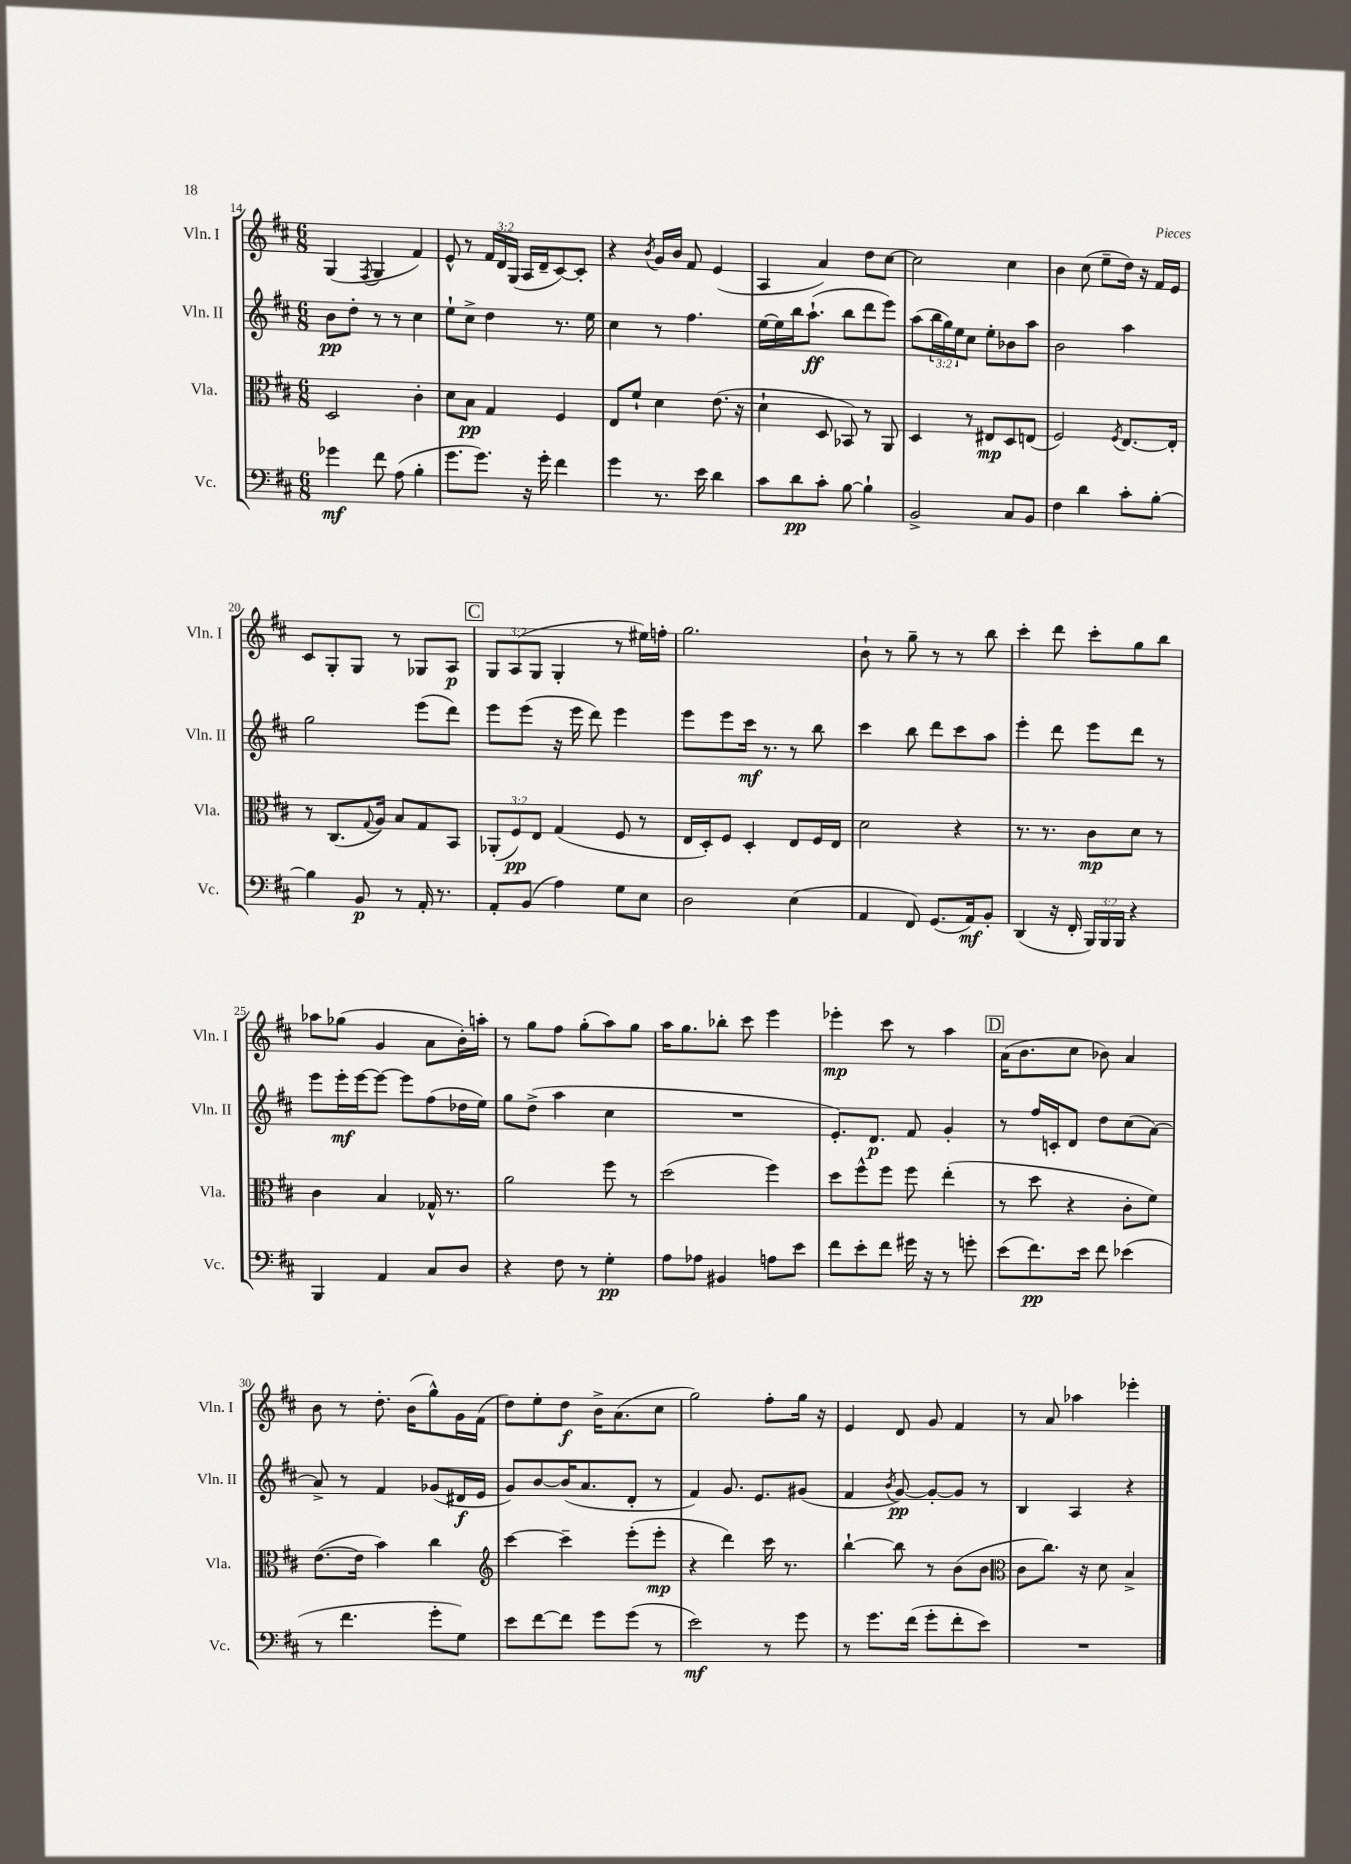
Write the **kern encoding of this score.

**kern	**dynam	**kern	**dynam	**kern	**dynam	**kern	**dynam
*part4	*part4	*part3	*part3	*part2	*part2	*part1	*part1
*staff4	*staff4	*staff3	*staff3	*staff2	*staff2	*staff1	*staff1
*I"Vc.	*	*I"Vla.	*	*I"Vln. II	*	*I"Vln. I	*
*I'Vc.	*	*I'Vla.	*	*I'Vln. II	*	*I'Vln. I	*
*clefF4	*	*clefC3	*	*clefG2	*	*clefG2	*
*k[f#c#]	*	*k[f#c#]	*	*k[f#c#]	*	*k[f#c#]	*
*M6/8	*	*M6/8	*	*M6/8	*	*M6/8	*
=14	=14	=14	=14	=14	=14	=14	=14
4g-X\	mf	2D/	.	8b\L	pp	(4G/	.
.	.	.	.	8dd'\J	.	.	.
.	.	.	.	.	.	8qF#/	.
8f#\	.	.	.	8r	.	4G/	.
(8A\	.	.	.	8r	.	.	.
4B'\	.	4c#'\	.	4cc#\	.	4f#/)	.
=15	=15	=15	=15	=15	=15	=15	=15
8.g\L	.	8d\L	.	8ee`\L	.	8e^^/	.
.	.	8B\J	pp	8cc#^\J	.	8r	.
8.g\J)	.	.	.	.	.	.	.
.	.	4G/	.	4dd\	.	24f#/LL	.
.	.	.	.	.	.	24d/	.
.	.	.	.	.	.	(24G/JJ	.
16r	.	.	.	.	.	16A/LL	.
16g'\	.	.	.	.	.	16d~/J	.
4f#\	.	4F#/	.	8.r	.	[8c#/)	.
.	.	.	.	.	.	8c#'/J]	.
.	.	.	.	16ee\	.	.	.
=16	=16	=16	=16	=16	=16	=16	=16
4g\	.	8E/L	.	4cc#\	.	4r	.
.	.	8f#`/J	.	.	.	.	.
.	.	.	.	.	.	8qb/	.
8.r	.	4d\	.	8r	.	16g/LL	.
.	.	.	.	.	.	16b/JJ	.
.	.	.	.	4.ff#\	.	8f#/	.
16e\	.	.	.	.	.	.	.
4d\	.	(8.e\	.	.	.	(4e/	.
.	.	16r	.	.	.	.	.
=17	=17	=17	=17	=17	=17	=17	=17
8c#\L	.	4d`\	.	[16ee\LL	.	4A/	.
.	.	.	.	16ee\]	.	.	.
8d\	pp	.	.	16bb\J	.	.	.
.	.	.	.	(8.aa`\J	ff	.	.
8c#'\J	.	8D/	.	.	.	4a/)	.
[8B\	.	8BB-X/)	.	8bb\L	.	.	.
4B`\]	.	8r	.	8ddd\	.	8dd\L	.
.	.	8AA/	.	8eee\J)	.	[8cc#\J	.
=18	=18	=18	=18	=18	=18	=18	=18
2BB^/	.	4D/	.	(8aa\L	.	2cc#\]	.
.	.	.	.	24bb\L	.	.	.
.	.	.	.	24gg\)	.	.	.
.	.	.	.	24ee\J	.	.	.
.	.	8r	.	8cc#\J	.	.	.
.	.	8E#X/L	mp	8ee'\L	.	.	.
8C#/L	.	8D/	.	8b-X\	.	4cc#\	.
8BB/J	.	(8En/J	.	8aa\J	.	.	.
=19	=19	=19	=19	=19	=19	=19	=19
4F#\	.	2F#/)	.	2b\	.	4b\	.
4d\	.	.	.	.	.	(8cc#\	.
.	.	.	.	.	.	8ee~\L	.
.	.	8qF#/	.	.	.	.	.
8c#'\L	.	[8.E/L	.	4aa\	.	16dd\Jk)	.
.	.	.	.	.	.	16r	.
[8B'\J	.	.	.	.	.	16f#/LL	.
.	.	16E'/Jk]	.	.	.	16e/JJ	.
!!LO:LB:g=z
=20	=20	=20	=20	=20	=20	=20	=20
4B\]	.	8r	.	2gg\	.	8c#/L	.
.	.	(8.C#/L	.	.	.	8G'/	.
8BB/	p	.	.	.	.	8G/J	.
.	.	8qqG/	.	.	.	.	.
.	.	16A/Jk)	.	.	.	.	.
8r	.	8B/L	.	.	.	8r	.
16AA'/	.	8G/	.	(8eee\L	.	8G-X/L	.
8.r	.	.	.	.	.	.	.
.	.	8BB/J	.	8ddd\J)	.	8A/J	p
!!LO:REH:place=s1:t=C
=21	=21	=21	=21	=21	=21	=21	=21
8AA'/L	.	(12AA-X'/L	.	8eee\L	.	12G/L	.
.	.	12F#/)	pp	.	.	(12A/	.
(8BB/J	.	.	.	(8eee\J	.	.	.
.	.	12E/J	.	.	.	12G/J	.
4A\)	.	(4G/	.	16r	.	4G'/	.
.	.	.	.	16eee\	.	.	.
.	.	.	.	8ddd\)	.	.	.
8G\L	.	8F#/	.	4eee\	.	8r	.
8E\J	.	8r	.	.	.	16ee#X\LL)	.
.	.	.	.	.	.	16ffn'\JJ	.
=22	=22	=22	=22	=22	=22	=22	=22
2D\	.	16E/LL	.	8eee\L	.	2.gg\	.
.	.	16D'/J)	.	.	.	.	.
.	.	8F#/J	.	8eee\	.	.	.
.	.	4D'/	.	16ccc#\Jk	mf	.	.
.	.	.	.	8.r	.	.	.
(4E\	.	8E/L	.	8r	.	.	.
.	.	16F#/L	.	8bb\	.	.	.
.	.	16E/JJ	.	.	.	.	.
=23	=23	=23	=23	=23	=23	=23	=23
4AA/	.	2d\	.	4ccc#\	.	8b`\	.
.	.	.	.	.	.	8r	.
8FF#/)	.	.	.	8bb\	.	8gg~\	.
(8.GG/L	.	.	.	8ddd\L	.	8r	.
.	.	4r	.	8ccc#\	.	8r	.
16AA/k)	mf	.	.	.	.	.	.
8BB'/J	.	.	.	8aa\J	.	8bb\	.
=24	=24	=24	=24	=24	=24	=24	=24
(4DD/	.	8.r	.	4eee'\	.	4ccc#'\	.
.	.	8.r	.	.	.	.	.
16r	.	.	.	8ddd\	.	8ddd\	.
16FF#'/	.	.	.	.	.	.	.
24BBB/LL)	.	8c#\L	mp	8eee\L	.	8ccc#'\L	.
24BBB/	.	.	.	.	.	.	.
24BBB/JJ	.	.	.	.	.	.	.
4r	.	8d\J	.	8ddd\J	.	8gg\	.
.	.	8r	.	8r	.	8bb\J	.
!!LO:LB:g=z
=25	=25	=25	=25	=25	=25	=25	=25
4BBB/	.	4c#\	.	8eee\L	.	8aa-X\L	.
.	.	.	.	16eee'\L	mf	(8gg-X\J	.
.	.	.	.	[16eee\J	.	.	.
4AA/	.	4B/	.	8eee\J_	.	4g/	.
.	.	.	.	8eee\L]	.	.	.
8C#/L	.	16G-X^^/	.	(8ff#\	.	8a\L	.
.	.	8.r	.	.	.	.	.
8D/J	.	.	.	16dd-X\L	.	16b'\L)	.
.	.	.	.	16ee\JJ)	.	16aan'\JJ	.
=26	=26	=26	=26	=26	=26	=26	=26
4r	.	2a\	.	8gg\L	.	8r	.
.	.	.	.	(8dd^\J	.	8gg\L	.
8F#\	.	.	.	4aa\	.	8ff#\J	.
8r	.	.	.	.	.	(8gg'\L	.
4G'\	pp	8ff#\	.	4cc#\	.	8aa\)	.
.	.	8r	.	.	.	8gg\J	.
=27	=27	=27	=27	=27	=27	=27	=27
8A\L	.	(2dd\	.	2.r	.	16aa\KL	.
.	.	.	.	.	.	8.gg\	.
8A-X\J	.	.	.	.	.	.	.
4BB#X/	.	.	.	.	.	8bb-X'\J	.
.	.	.	.	.	.	8ccc#\	.
8An\L	.	4ff#\)	.	.	.	4eee\	.
8e\J	.	.	.	.	.	.	.
=28	=28	=28	=28	=28	=28	=28	=28
8f#\L	.	8dd\L	.	8.e'/L)	.	4eee-X'\	mp
8e'\	.	8ff#^^\	.	.	.	.	.
.	.	.	.	8.d/J	p	.	.
8f#\J	.	8ff#\J	.	.	.	8ccc#\	.
16g#X\	.	8ff#\	.	8f#/	.	8r	.
16r	.	.	.	.	.	.	.
8r	.	(4ee'\	.	4g'/	.	4aa\	.
8gn'\	.	.	.	.	.	.	.
!!LO:REH:place=s1:t=D
=29	=29	=29	=29	=29	=29	=29	=29
(8e\L	.	8r	.	8r	.	(16a\KL	.
.	.	.	.	.	.	8.b\	.
8.f#\)	pp	8dd\	.	16ff#/LL	.	.	.
.	.	.	.	16cn'/J	.	.	.
.	.	4r	.	8d/J	.	8cc#\J	.
16e\Jk	.	.	.	.	.	.	.
8f#\	.	.	.	8dd\L	.	8b-X\)	.
(4e-X\	.	8c#'\L	.	(8cc#\	.	4a/	.
.	.	8f#\J)	.	[8a\J)	.	.	.
!!LO:LB:g=z
=30	=30	=30	=30	=30	=30	=30	=30
8r	.	([8.e\L	.	8a^/]	.	8b\	.
4.f#\	.	.	.	8r	.	8r	.
.	.	16e\Jk]	.	.	.	.	.
.	.	4b\)	.	4f#/	.	8.dd'\	.
.	.	.	.	.	.	(16b\KL	.
8g'\L	.	4cc#\	.	(8g-X/L	.	8gg^^\)	.
8G\J)	.	.	.	16d#X/L	f	16g\L	.
.	.	.	.	16e/JJ	.	(16f#\JJ	.
=31	=31	=31	=31	=31	=31	=31	=31
*	*	*clefG2	*	*	*	*	*
8e\L	.	[4ccc#\	.	8g/L)	.	8dd\L)	.
[8f#\	.	.	.	[8b/	.	8ee'\	.
8f#\J]	.	4ccc#~\]	.	(16b/K]	.	8dd\J	f
.	.	.	.	8.a/	.	.	.
8g\L	.	.	.	.	.	16b^\KL	.
.	.	.	.	.	.	(8.a\	.
(8g\J	.	(8eee'\L	.	8d'/J	.	.	.
8r	.	8eee'\J	mp	8r	.	8cc#\J	.
=32	=32	=32	=32	=32	=32	=32	=32
2e\)	mf	4r	.	4f#/)	.	2gg\)	.
.	.	4ddd\)	.	8.g/	.	.	.
.	.	.	.	8.e/L	.	.	.
8r	.	16ccc#\	.	.	.	8ff#'\L	.
.	.	8.r	.	.	.	.	.
8g\	.	.	.	(8g#X/J	.	16gg\Jk	.
.	.	.	.	.	.	16r	.
=33	=33	=33	=33	=33	=33	=33	=33
8r	.	[4bb`\	.	4f#/	.	4e/	.
8.g\L	.	.	.	.	.	.	.
.	.	.	.	8qb/	.	.	.
.	.	8bb\]	.	[8g/)	pp	8d/	.
(16f#\Jk	.	.	.	.	.	.	.
8g'\L	.	8r	.	8g'/L_	.	8g/	.
8f#'\	.	(8b\L	.	8g/J]	.	4f#/	.
8e\J)	.	8b\J	.	8r	.	.	.
=34	=34	=34	=34	=34	=34	=34	=34
*	*	*clefC3	*	*	*	*	*
2.r	.	8c#\L	.	4B/	.	8r	.
.	.	8.cc#\J)	.	.	.	8a/	.
.	.	.	.	4A/	.	4aa-X\	.
.	.	16r	.	.	.	.	.
.	.	8d\	.	.	.	.	.
.	.	4B^/	.	4r	.	4eee-X'\	.
==	==	==	==	==	==	==	==
*-	*-	*-	*-	*-	*-	*-	*-
